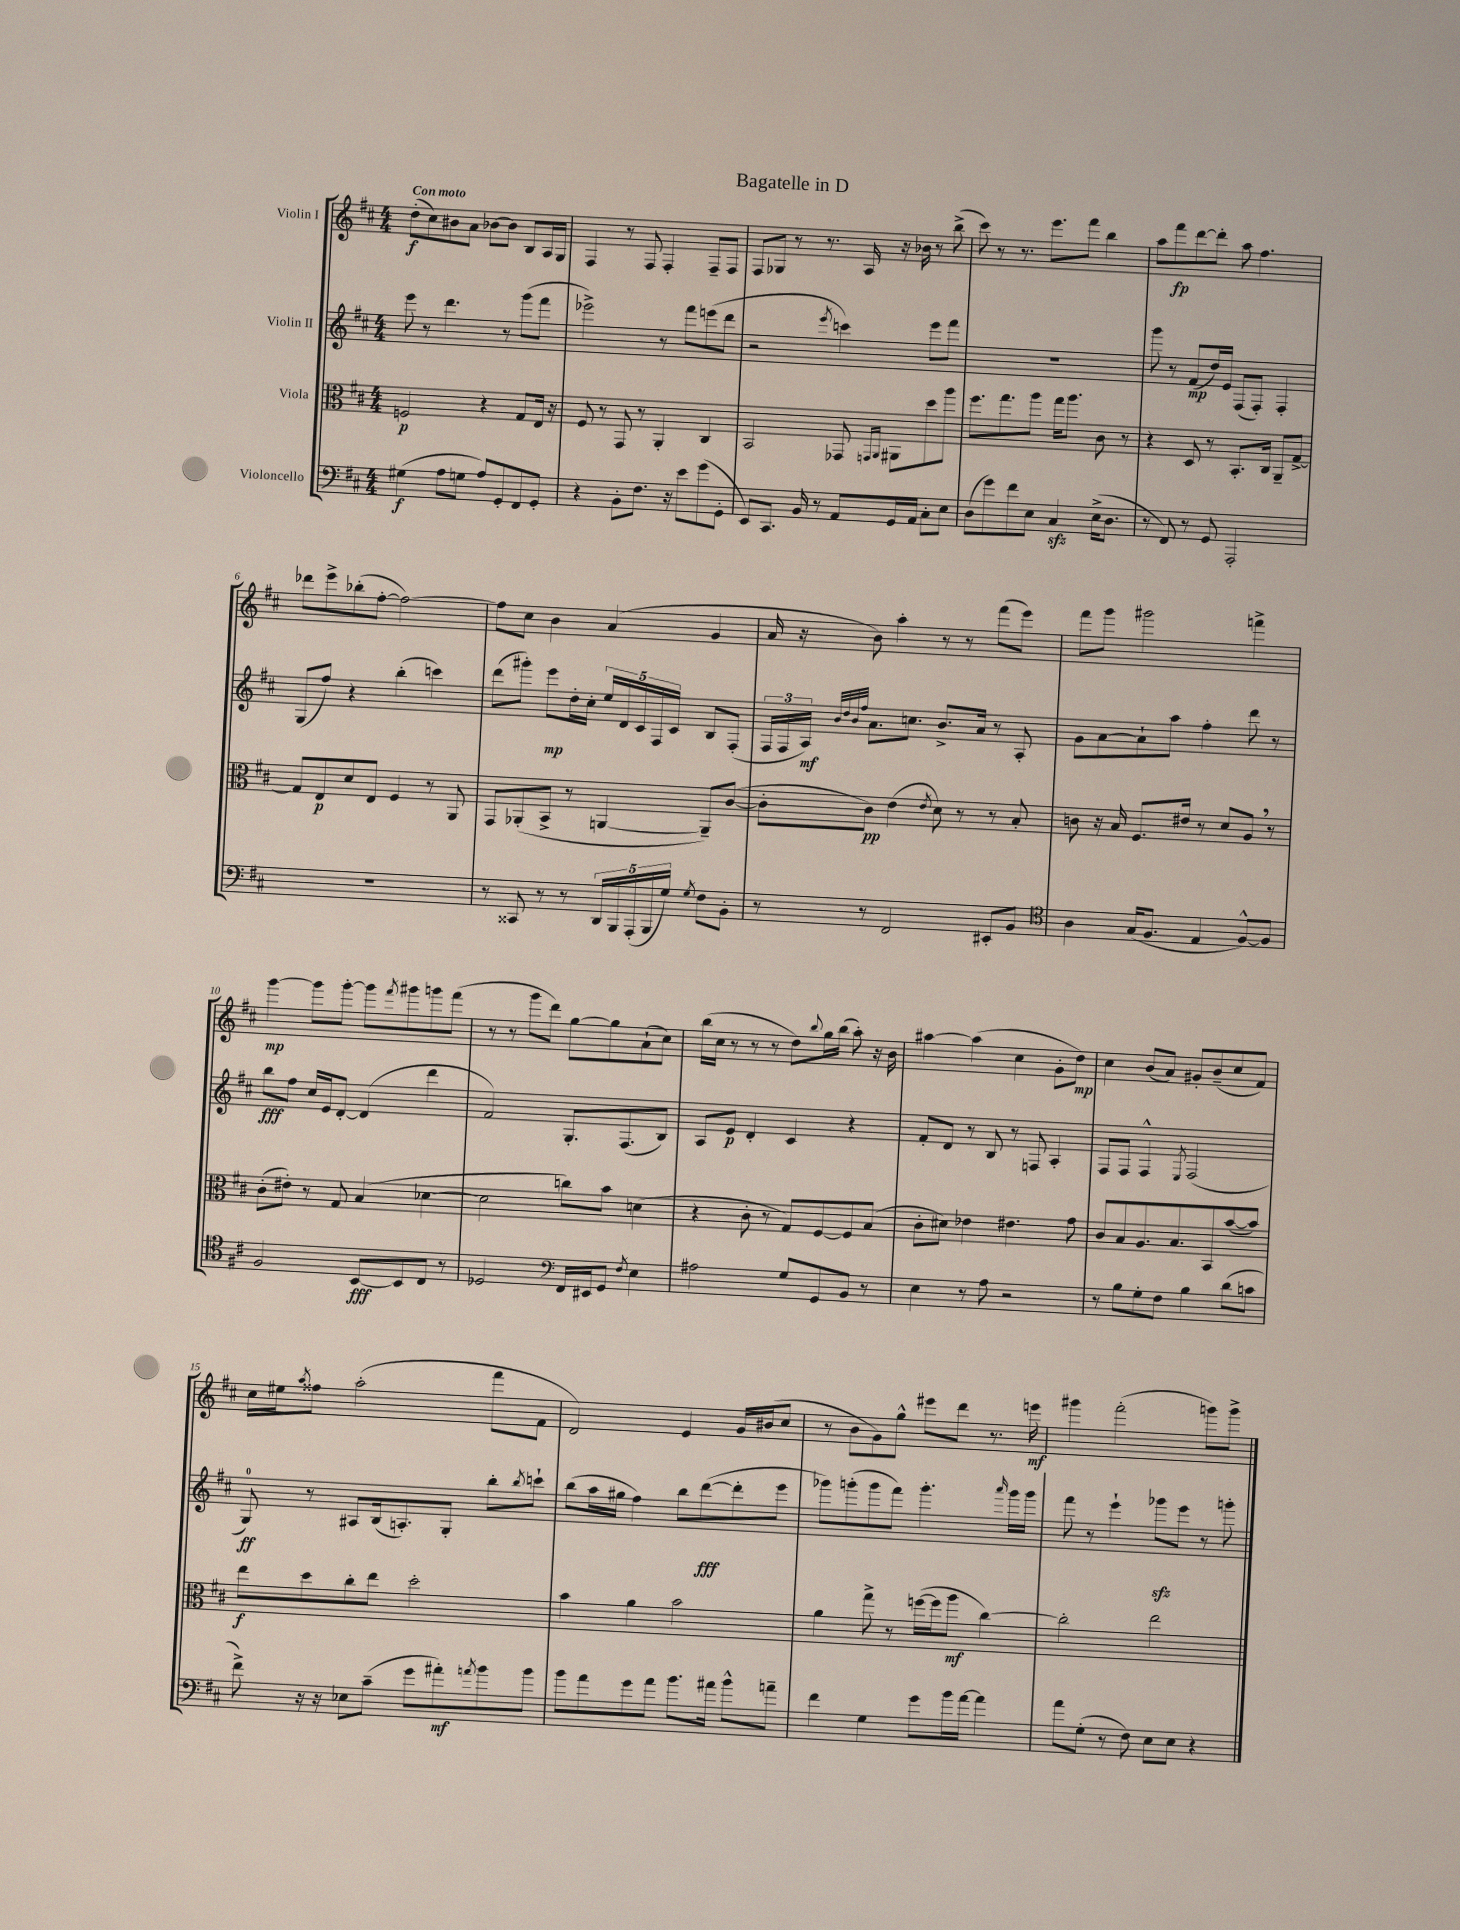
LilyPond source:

\header { title = "Bagatelle in D" }
<<
\new StaffGroup <<
\new Staff = "s0" \with { instrumentName = "Violin I" } {
    \clef treble \key d \major \numericTimeSignature \time 4/4 \tempo "Con moto"
    d''8-.\f( cis''8) bis'8 a'8 bes'8~ bes'8 b8 a16 g16 |
    fis4 r8 fis8 fis4-. fis8-- fis8 |
    fis8 ges8 r8 r8. a16 r16 bes'16 r8 b''8->( |
    cis'''8) r8 r8. e'''8. fis'''8 b''4 |
    a''8 fis'''8\fp d'''8~ d'''8-. a''8 fis''4. |
    des'''8 e'''8-> bes''8-.( fis''8~-. fis''2~) |
    fis''8 cis''8 b'4 a'4( g'4 |
    a'16 r16 b'8) a''4-. r8 r8 fis'''8( e'''8) |
    fis'''8 g'''8 gis'''2 f'''4-> |
    g'''4~\mp g'''8 g'''8~-. g'''8 \acciaccatura { fis'''8 } gis'''8 g'''8 fis'''8( |
    r8 r8 g'''8 d'''8) g''8~ g''8 a'8-!( cis''8) |
    b''16( cis''16 r8 r8 r8 d''8) \appoggiatura { b''8 } g''16 b''16( a''8-.) r16 b'16 |
    ais''4~ ais''4( cis''4 g'8-. d''8\mp) |
    cis''4 b'8( a'8) gis'8-. b'8--( cis''8 fis'8) |
    cis''16 eis''16 \acciaccatura { a''8 } fisis''8 a''2-.( fis'''8 fis'8 |
    d'2) e'4 g'16 bis'16( cis''8 |
    r8 b'8 g'8) g''8-^ eis'''8 d'''8 r8. e'''16\mf |
    gis'''4 fis'''2-.( g'''8) g'''8-> \bar "|." |
}
\new Staff = "s1" \with { instrumentName = "Violin II" } {
    \clef treble \key d \major \numericTimeSignature \time 4/4
    e'''8 r8 d'''4. r8 g'''8( fis'''8 |
    ees'''2->) r8 fis'''8 e'''8( d'''8 |
    r2 \acciaccatura { e'''8 } c'''4) e'''8 fis'''8 |
    R1 |
    g'''8 r8 fis'8\mp( d''16) e'16 fis8( fis8-.) fis4-. |
    g8( fis''8) r4 b''4-.( c'''4) |
    d'''8( gis'''8-.) e'''8\mp d''16-. cis''16-. \tuplet 5/4 { e''16 d'16 cis'16 fis16 cis'16 } b8 fis8-.( |
    \tuplet 3/2 { fis16 fis16 a16\mf) } \grace { b'32 d''32 b'32 fis''32 } a'8. c''8. b'8.-> a'16 r8 a8-. |
    g'8 a'8~ a'8-! a''8 fis''4-. d'''8 r8 |
    b''8\fff fis''8 cis''16 e'16 d'8~-. d'4( d'''4 |
    fis'2) g8.-. fis8.( b8) |
    a8 e'8\p d'4-. cis'4 r4 |
    fis'8-. d'8 r8 b8 r8 f8 a4-. |
    fis8 fis8 fis4-^ \acciaccatura { e8 } fis2( |
    g8-0\ff) r8 ais8 b16( a8.-.) g8-. b''8-. \acciaccatura { b''8 } c'''8-! |
    b''8( a''16 gis''16 fis''4) b''8 d'''8~\fff( d'''8-. e'''8 |
    ges'''8) g'''8-.( g'''8 fis'''8) g'''4.-. \grace { a'''16 } g'''16 g'''16 |
    fis'''8 r8 e'''4-! ges'''8\sfz e'''8 r8 g'''8-. \bar "|." |
}
\new Staff = "s2" \with { instrumentName = "Viola" } {
    \clef alto \key d \major \numericTimeSignature \time 4/4
    f2\p r4 g8 e16 r16 |
    fis8 r8 g,8 r8 a,4-. cis4 |
    b,2 ges,8 \grace { g,16 a,16 } ais,8 d''8 a''8 |
    fis''8. g''8. a''8 g''16 a''8. cis'8 r8 |
    r4 d8 r8 b,8.-. cis16 a,8-- g8~-> |
    g8 e8\p d'8 e8 fis4 r8 a,8 |
    g,8 aes,8-.( b,8-> r8 a,4~ a,8--) cis'8~( |
    cis'8-. cis'8\pp) e'4( \acciaccatura { e'8 } d'8) r8 r8 b8-. |
    c'8 r16 b16 fis8. eis'16 r8 d'8 a8 \breathe r8 |
    cis'8-.( eis'8-.) r8 g8 b4( des'4~ |
    des'2 c''8) b'8 d'4( |
    r4 cis'8-. r8 g8) fis8~ fis8 b8( |
    cis'8-. dis'8) ees'4 eis'4. g'8 |
    cis'8 b8 a8. b8. b,8 b'8~( b'8) |
    e''8\f d''8 cis''8-. e''8 d''2-. |
    b'4 a'4 b'2 |
    a'4 g''8-> r8 f''16~( f''16 a''8\mf cis''4~) |
    cis''2-. e''2 \bar "|." |
}
\new Staff = "s3" \with { instrumentName = "Violoncello" } {
    \clef bass \key d \major \numericTimeSignature \time 4/4
    gis4\f( a8 g8 a8) g,8-. fis,8 g,8-. |
    r4 b,8-. fis8. r16 e'8 g'8( g,8-. |
    e,8) cis,8. b,16 r8 a,8 g,16 a,16 cis8-. e8 |
    d8( g'8) fis'8 e8 cis4\sfz e16->( d8. |
    r8 fis,8) r8 g,8 a,,2-. |
    R1 |
    r8 cisis,8 r8 r8 \tuplet 5/4 { d,16 b,,16 a,,16-.( b,,16 g16) } \acciaccatura { g8 } fis8 b,8-. |
    r8 r8 fis,2 eis,8-. b,8 |
    \clef tenor a4 g16( fis8. e4 fis8~-^) fis8 |
    fis2 b,8~\fff b,8 cis8 r8 |
    des2 \clef bass fis,16 eis,16 g,8 \acciaccatura { fis8 } e4 |
    ais2 g8 g,8 b,8 r8 |
    e4 r8 a8 r2 |
    r8 b8 g8-. fis8 b4 d'8( c'8 |
    fis'8->) r16 r16 ees8 cis'8--( g'8 ais'8-.\mf) \acciaccatura { a'8 } b'8 b'8 |
    b'8 a'8 g'8 a'8 b'8. ais'16 b'8-^ a'8-- |
    fis'4 g4 g'8 b'16 a'16~ a'4 |
    a'8 g8-.( r8 fis8) e8 e8 r4 \bar "|." |
}
>>
>>
